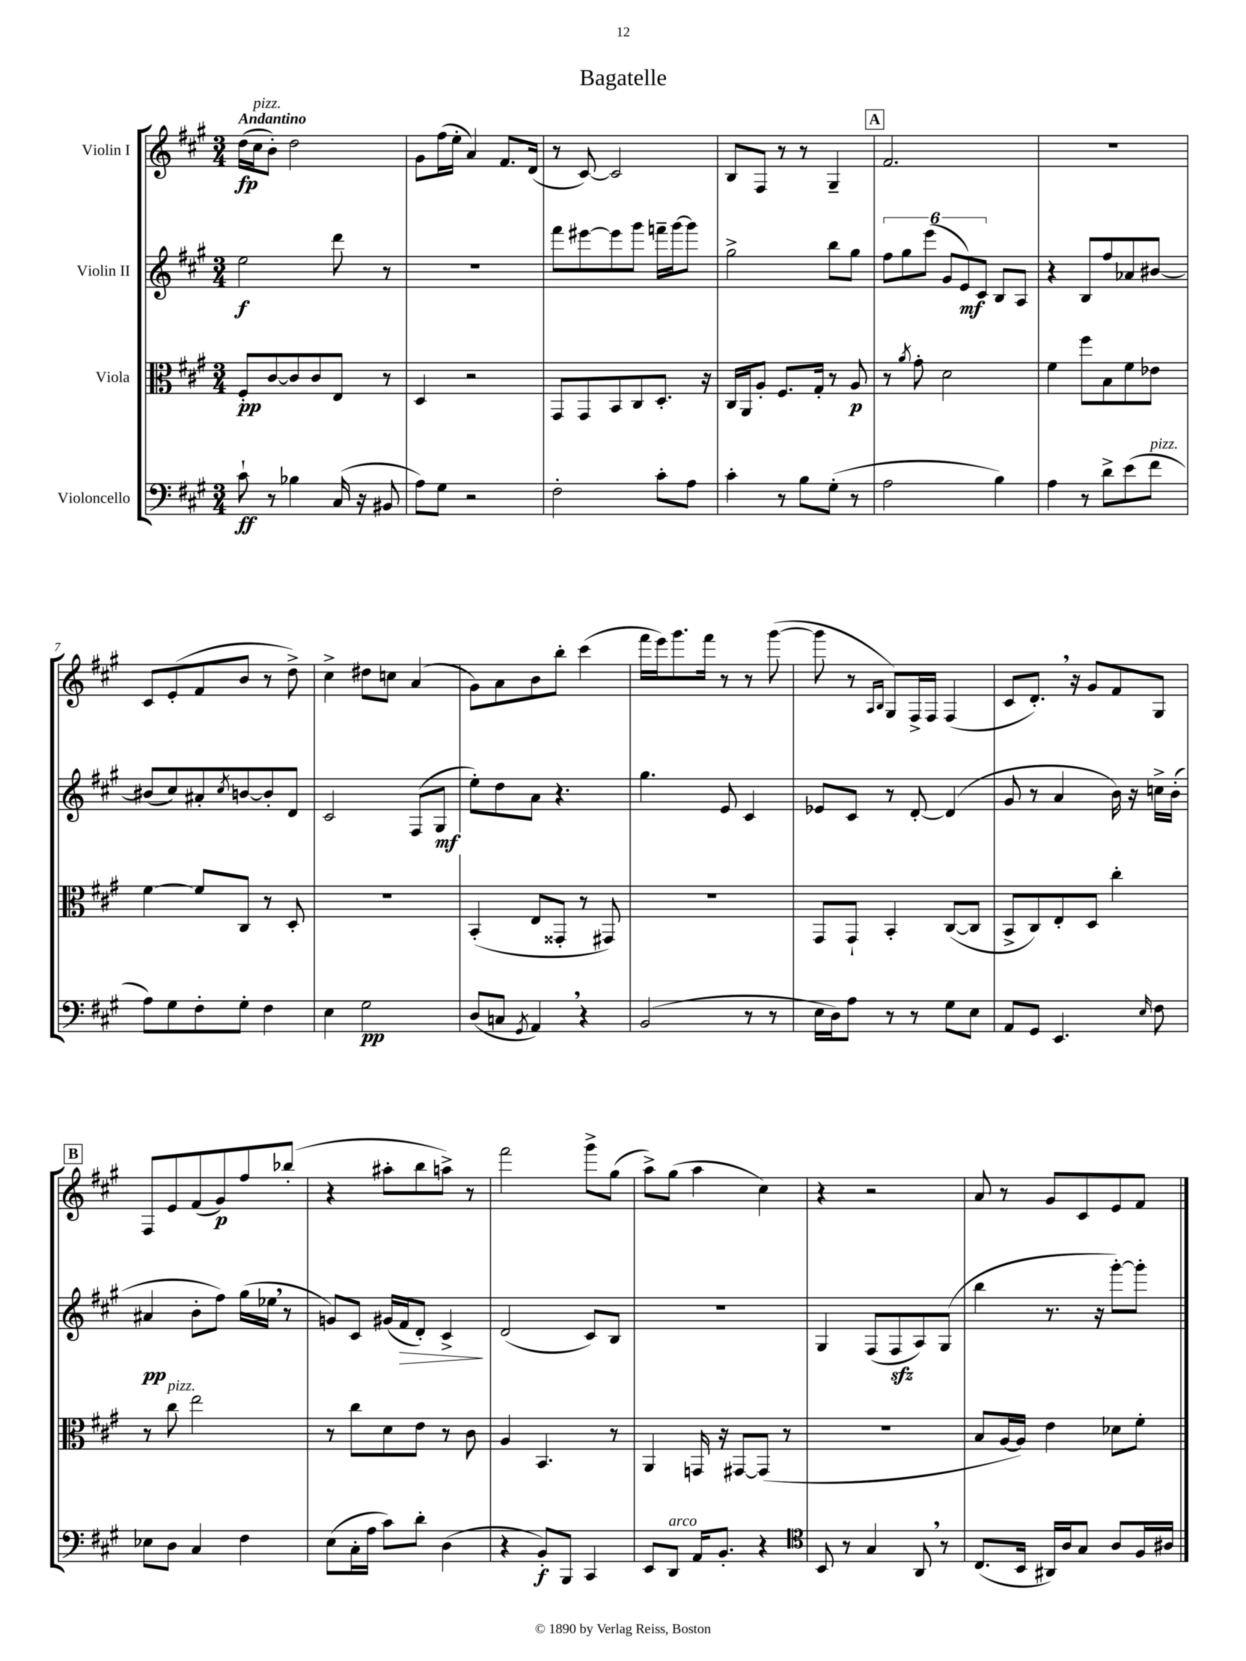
\header { title = "Bagatelle" }
<<
\new StaffGroup <<
\new Staff = "s0" \with { instrumentName = "Violin I" } {
    \clef treble \key a \major \numericTimeSignature \time 3/4 \tempo "Andantino"
    d''16\fp( cis''16^\markup { \italic "pizz." } b'8-.) d''2 |
    gis'8 fis''16( e''16-. a'4) fis'8. d'16( |
    r8 cis'8~) cis'2 |
    b8 fis8 r8 r8 gis4-- |
    \mark \markup { \box "A" } fis'2. |
    R2. |
    cis'8 e'8-.( fis'8 b'8 r8 d''8->) |
    cis''4-> dis''8 c''8 a'4( |
    gis'8) a'8 b'8 b''8-. cis'''4( |
    fis'''16 e'''16) gis'''8. fis'''16 r8 r8 gis'''8~( |
    gis'''8 r8 \grace { a16 b16 } gis8) fis16-> fis16 fis4( |
    cis'8 d'8.-.) \breathe r16 gis'8 fis'8 gis8 |
    \mark \markup { \box "B" } fis8 e'8 fis'8( gis'8\p) fis''8 bes''8-.( |
    r4 ais''8-. b''8 a''8->) r8 |
    fis'''2 gis'''8-> gis''8( |
    a''8->) gis''8( a''4 cis''4) |
    r4 r2 |
    a'8 r8 gis'8 cis'8 e'8 fis'8 \bar "|." |
}
\new Staff = "s1" \with { instrumentName = "Violin II" } {
    \clef treble \key a \major \numericTimeSignature \time 3/4
    e''2\f d'''8 r8 |
    R2. |
    fis'''8 eis'''8~ eis'''8 gis'''8 f'''16-- gis'''16~ gis'''8 |
    gis''2-> b''8 gis''8 |
    \mark \markup { \box "A" } \tuplet 6/4 { fis''8 gis''8 e'''8( gis'8 e'8\mf) cis'8 } b8 a8 |
    r4 b8 fis''8 aes'8 bis'8~ |
    bis'8( cis''8) ais'8-. \acciaccatura { cis''8 } b'8~ b'8-. d'8 |
    cis'2 fis8( gis8\mf |
    e''8-.) d''8 a'8 r4. |
    gis''4. e'8 cis'4 |
    ees'8 cis'8 r8 d'8~-. d'4( |
    gis'8 r8 a'4 b'16) r16 c''16-> b'16-.( |
    \mark \markup { \box "B" } ais'4\pp b'8-. fis''8) gis''16( ees''16 \breathe r8 |
    g'8) cis'8 gis'16( fis'16\> d'8-.) cis'4->\! |
    d'2( cis'8) b8 |
    R2. |
    gis4 fis8( fis8\sfz a8) gis8( |
    b''4 r8. r16 gis'''8~-.) gis'''8-. \bar "|." |
}
\new Staff = "s2" \with { instrumentName = "Viola" } {
    \clef alto \key a \major \numericTimeSignature \time 3/4
    fis8-.\pp cis'8~ cis'8 cis'8 e8 r8 |
    d4 r2 |
    gis,8 gis,8 b,8 cis8 d8.-. r16 |
    cis16 a,16 a8-. fis8. gis16-. r8 a8\p |
    \mark \markup { \box "A" } r8 \acciaccatura { a'8 } gis'8-. d'2 |
    fis'4 fis''8 b8 fis'8 ees'8 |
    fis'4~ fis'8 cis8 r8 d8-. |
    R2. |
    b,4-.( e8 gisis,8-. r8 gis,8) |
    R2. |
    gis,8 gis,8-! b,4-. cis8~( cis8 |
    b,8-> cis8) e8-. d8 cis''4-. |
    \mark \markup { \box "B" } r8 cis''8^\markup { \italic "pizz." } e''2 |
    r8 cis''8 d'8 e'8 r8 cis'8 |
    a4 b,4. r8 |
    a,4 g,16 r16 gis,8~ gis,8( r8 |
    R2. |
    b8 a16~ a16) e'4 des'8 fis'8-. \bar "|." |
}
\new Staff = "s3" \with { instrumentName = "Violoncello" } {
    \clef bass \key a \major \numericTimeSignature \time 3/4
    cis'8-!\ff r8 bes4 cis16( r16 bis,8 |
    a8) gis8 r2 |
    fis2-. cis'8-. a8 |
    cis'4-. r8 b8 gis8-.( r8 |
    \mark \markup { \box "A" } a2 b4) |
    a4 r8 d'8-> e'8( fis'8^\markup { \italic "pizz." } |
    a8) gis8 fis8-. gis8-. fis4 |
    e4 gis2\pp |
    d8( c8 \acciaccatura { gis,8 } a,4) \breathe r4 |
    b,2( r8 r8 |
    e16 d16) a8 r8 r8 gis8 e8 |
    a,8 gis,8 e,4. \grace { e16 } fis8 |
    \mark \markup { \box "B" } ees8 d8 cis4 fis4 |
    e8( cis16-. a16 cis'8) d'8-. d4( |
    r4 b,8-.\f) b,,8 cis,4 |
    e,8 d,8^\markup { \italic "arco" } a,16 b,8.-. r4 |
    \clef tenor b,8 r8 gis4 a,8 \breathe r8 |
    cis8.( b,16 ais,16) a16 gis8 a8 fis16 ais16 \bar "|." |
}
>>
>>
